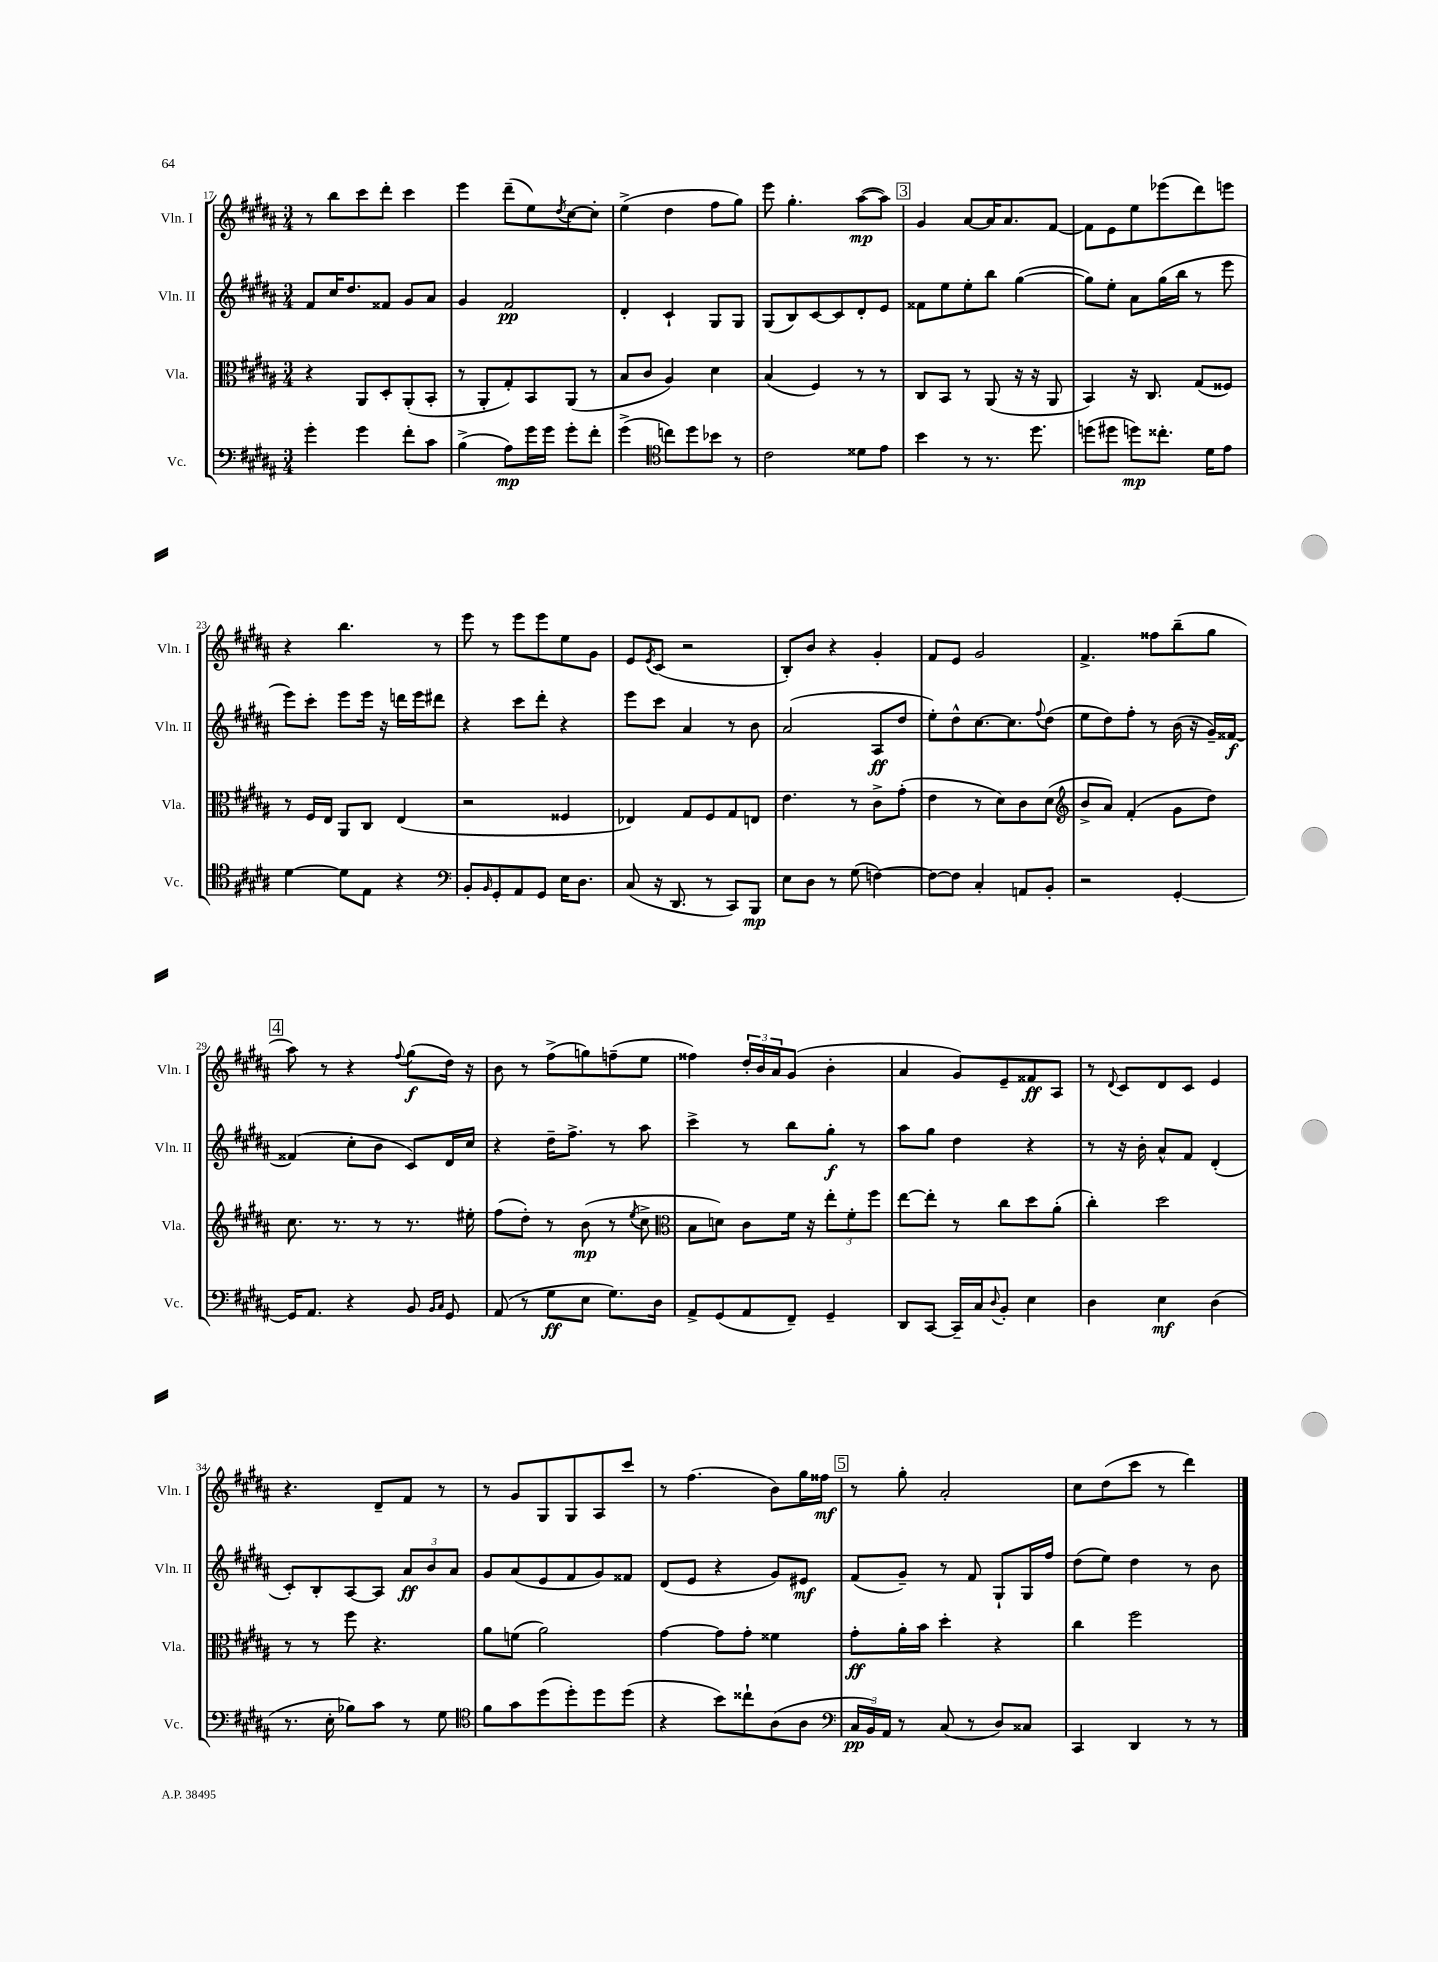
<<
\new StaffGroup <<
\new Staff = "s0" \with { instrumentName = "Vln. I" shortInstrumentName = "Vln. I" } {
    \clef treble \key b \major \numericTimeSignature \time 3/4
    r8 b''8 cis'''8 dis'''8-. cis'''4 |
    e'''4 dis'''8--( e''8) \acciaccatura { dis''8 } cis''8~ cis''8-. |
    e''4->( dis''4 fis''8 gis''8) |
    e'''8 gis''4.-. ais''8~\mp( ais''8) |
    \mark \markup { \box "3" } gis'4 ais'8~ ais'16 ais'8. fis'8~ |
    fis'8 e'8 e''8 ees'''8( dis'''8) e'''8 |
    r4 b''4. r8 |
    e'''8 r8 e'''8 e'''8 e''8 gis'8 |
    e'8 \acciaccatura { e'8 } cis'8( r2 |
    b8-.) b'8 r4 gis'4-. |
    fis'8 e'8 gis'2 |
    fis'4.-> fisis''8 b''8--( gis''8 |
    \mark \markup { \box "4" } ais''8) r8 r4 \appoggiatura { fis''8 } gis''8\f( dis''16) r16 |
    b'8 r8 fis''8->( g''8) f''8--( e''8 |
    fisis''4) \tuplet 3/2 { dis''16-. b'16 ais'16 } gis'8( b'4-. |
    ais'4 gis'8) e'8-- fisis'8\ff ais8 |
    r8 \appoggiatura { dis'8 } cis'8 dis'8 cis'8 e'4 |
    r4. dis'8-- fis'8 r8 |
    r8 gis'8 gis8 gis8 ais8 cis'''8 |
    r8 fis''4.( b'8) gis''16 fisis''16\mf |
    \mark \markup { \box "5" } r8 gis''8-. ais'2-. |
    cis''8 dis''8( cis'''8 r8 dis'''4) \bar "|." |
}
\new Staff = "s1" \with { instrumentName = "Vln. II" shortInstrumentName = "Vln. II" } {
    \clef treble \key b \major \numericTimeSignature \time 3/4
    fis'8 cis''16 dis''8. fisis'8 gis'8 ais'8 |
    gis'4 fis'2\pp |
    dis'4-. cis'4-! gis8 gis8 |
    gis8( b8) cis'8~ cis'8 dis'8-. e'8 |
    \mark \markup { \box "3" } fisis'8 e''8 e''8-. b''8 gis''4~( |
    gis''8) e''8-. ais'8 gis''16( b''16 r8 e'''8 |
    e'''8) cis'''8-. e'''8 e'''16 r16 d'''16 e'''16 dis'''8 |
    r4 cis'''8 dis'''8-. r4 |
    e'''8 cis'''8 ais'4 r8 b'8 |
    ais'2( ais8\ff dis''8 |
    e''8-.) dis''8-^ cis''8.~ cis''8. \appoggiatura { fis''8 } dis''8( |
    e''8 dis''8) fis''8-. r8 b'16( r16 gis'16--) fisis'16~\f |
    \mark \markup { \box "4" } fisis'4( cis''8-. b'8 cis'8) dis'16 cis''16 |
    r4 dis''16-- fis''8.-> r8 ais''8 |
    cis'''4-> r8 b''8 gis''8-.\f r8 |
    ais''8 gis''8 dis''4 r4 |
    r8 r16 b'16-. ais'8-^ fis'8 dis'4-.( |
    cis'8-.) b8-. ais8~ ais8 \tuplet 3/2 { ais'8\ff b'8 ais'8 } |
    gis'8 ais'8( e'8 fis'8 gis'8) fisis'8 |
    dis'8( e'8 r4 gis'8) eis'8\mf |
    \mark \markup { \box "5" } fis'8( gis'8--) r8 fis'8 gis8-! gis16 fis''16 |
    dis''8( e''8) dis''4 r8 b'8 \bar "|." |
}
\new Staff = "s2" \with { instrumentName = "Vla." shortInstrumentName = "Vla." } {
    \clef alto \key b \major \numericTimeSignature \time 3/4
    r4 ais,8 dis8-. ais,8-.( b,8-. |
    r8 ais,8-. gis8-.) b,8 ais,8( r8 |
    b8 cis'8 ais4) dis'4 |
    b4( fis4) r8 r8 |
    \mark \markup { \box "3" } cis8 b,8 r8 ais,8( r16 r16 ais,8 |
    b,4) r16 cis8. gis8( fisis8) |
    r8 fis16 e16 ais,8 cis8 e4( |
    r2 fisis4 |
    ees4) gis8 fis8 gis8 e8 |
    e'4. r8 cis'8-> gis'8-.( |
    e'4 r8 dis'8) cis'8 dis'8( |
    \clef treble b'8-> ais'8) fis'4-.( gis'8 dis''8) |
    \mark \markup { \box "4" } cis''8. r8. r8 r8. eis''16-. |
    fis''8( dis''8-.) r8 b'8\mp( r8 \acciaccatura { e''8 } cis''8-> |
    \clef alto b8 d'8) cis'8 fis'16 r16 \tuplet 3/2 { e''8-. fis'8-. fis''8 } |
    e''8~ e''8-. r8 cis''8 dis''8 ais'8-.( |
    cis''4-.) dis''2 |
    r8 r8 fis''8 r4. |
    ais'8 f'8( ais'2) |
    gis'4~ gis'8 gis'8-. fisis'4 |
    \mark \markup { \box "5" } gis'8-.\ff ais'16-. b'16 dis''4-. r4 |
    cis''4 fis''2 \bar "|." |
}
\new Staff = "s3" \with { instrumentName = "Vc." shortInstrumentName = "Vc." } {
    \clef bass \key b \major \numericTimeSignature \time 3/4
    gis'4-. gis'4 fis'8-. cis'8 |
    b4->( ais8\mp) gis'16 gis'16 gis'8-. fis'8-. |
    gis'4->( \clef tenor c''8) dis''8 bes'8 r8 |
    cis'2 disis'8 e'8 |
    \mark \markup { \box "3" } b'4 r8 r8. dis''8. |
    d''8( dis''8 d''8\mp) cisis''8.-. dis'16 e'8 |
    dis'4~ dis'8 e8 r4 |
    \clef bass b,8-. \grace { b,16 } gis,8-. ais,8 gis,8 e16 dis8. |
    cis8( r16 dis,8. r8 cis,8) b,,8\mp |
    e8 dis8 r8 gis8( f4~) |
    f8~ f8 cis4-. a,8 b,8-. |
    r2 gis,4~-. |
    \mark \markup { \box "4" } gis,16 ais,8. r4 b,8 \grace { b,16 cis16 } gis,8 |
    ais,8( r8 gis8\ff e8 gis8.) dis16 |
    ais,8-> gis,8( ais,8 fis,8--) gis,4-- |
    dis,8 cis,8~ cis,16-- cis16 \appoggiatura { dis8 } b,8-. e4 |
    dis4 e4\mf dis4( |
    r8. e16-. bes8) cis'8 r8 gis8 |
    \clef tenor fis'8 gis'8 dis''8( dis''8-.) dis''8 dis''8( |
    r4 b'8) cisis''8-! ais8( ais8 |
    \mark \markup { \box "5" } \clef bass \tuplet 3/2 { cis16\pp b,16) ais,16 } r8 cis8( r8 dis8) cisis8 |
    cis,4 dis,4 r8 r8 \bar "|." |
}
>>
>>
\layout { \context { \Score currentBarNumber = #17 } }
